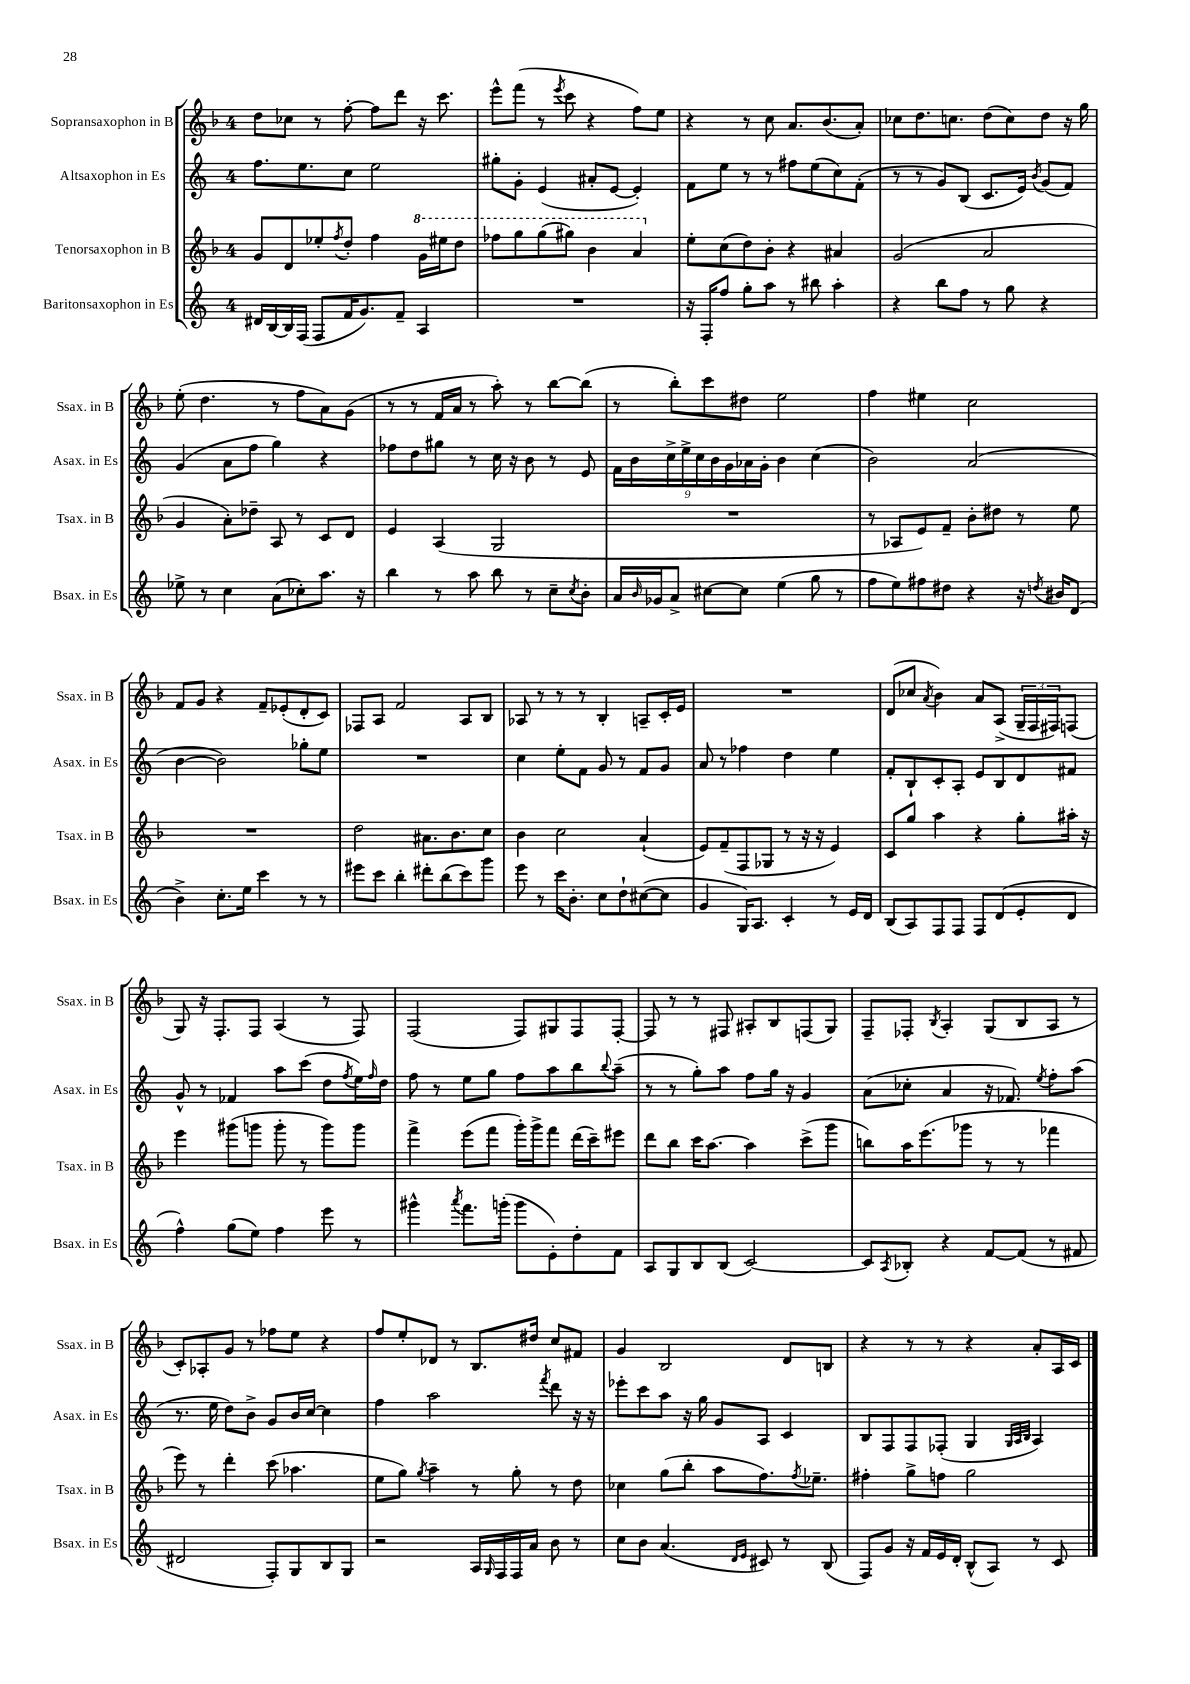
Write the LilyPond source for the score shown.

<<
\new StaffGroup <<
\new Staff = "s0" \with { instrumentName = "Sopransaxophon in B" shortInstrumentName = "Ssax. in B" } {
    \clef treble \key f \major \once \override Staff.TimeSignature.style = #'single-digit \time 4/4
    d''8 ces''8 r8 f''8~-. f''8 d'''8 r16 c'''8. |
    e'''8-^ f'''8( r8 \acciaccatura { e'''8 } c'''8 r4 f''8) e''8 |
    r4 r8 c''8 a'8. bes'8.( a'8-.) |
    ces''8 d''8. c''8. d''8( c''8) d''8 r16 g''16 |
    e''8-.( d''4. r8 f''8 a'8) g'8( |
    r8 r8 f'16 a'16 r8 a''8-.) r8 bes''8~ bes''8( |
    r8 bes''8-.) c'''8 dis''8 e''2 |
    f''4 eis''4 c''2 |
    f'8 g'8 r4 f'8-- ees'8-.( d'8-. c'8) |
    fes8 a8 f'2 a8 bes8 |
    aes8 r8 r8 r8 bes4-. a8-- c'16-. e'16 |
    R1 |
    d'8( ces''8 \acciaccatura { a'8 } bes'4) a'8 a8->( \tuplet 3/2 { g16-- f16 fis16) } f8( |
    g8) r16 f8.-. f8 a4( r8 f8) |
    f2( f8) gis8 f8 f8~-. |
    f8 r8 r8 fis8 ais8-. bes8 f8( g8) |
    f8-- fes8-. \acciaccatura { bes8 } a4-. g8( bes8 a8 r8 |
    c'8-.) aes8-. g'8 r8 fes''8 e''8 r4 |
    f''8 e''8-. des'8 r8 bes8. dis''16 c''8 fis'8 |
    g'4 bes2 d'8 b8 |
    r4 r8 r8 r4 a'8-. a16 c'16 \bar "|." |
}
\new Staff = "s1" \with { instrumentName = "Altsaxophon in Es" shortInstrumentName = "Asax. in Es" } {
    \clef treble \key c \major \once \override Staff.TimeSignature.style = #'single-digit \time 4/4
    f''8. e''8. c''8 e''2 |
    gis''8-. g'8-. e'4( ais'8-. e'8~ e'4-.) |
    f'8 e''8 r8 r8 fis''8 e''8( c''8) f'8-.( |
    r8 r8 g'8) b8( c'8. e'16) \acciaccatura { b'8 } g'8( f'8) |
    g'4( a'8 f''8 g''4) r4 |
    fes''8 d''8 gis''8 r8 c''16 r16 b'8 r8 e'8 |
    \tuplet 9/8 { f'16 b'16 c''16-> e''16-> c''16 b'16 g'16 aes'16 g'16-. } b'4 c''4( |
    b'2) a'2( |
    b'4~ b'2) ges''8-. e''8 |
    R1 |
    c''4 e''8-. f'8 g'8 r8 f'8 g'8 |
    a'8 r8 fes''4 d''4 e''4 |
    f'8-. b8-! c'8-. a8-. e'8 b8 d'8 fis'8 |
    g'8-^ r8 fes'4 a''8 c'''8( d''8 \acciaccatura { f''8 } e''16) \grace { f''16 } d''16 |
    f''8 r8 e''8 g''8 f''8 a''8 b''8 \appoggiatura { b''8 } a''8--( |
    r8 r8 g''8-.) a''8 f''8 g''16 r16 g'4 |
    a'8( ces''8-. a'4 r16 fes'8.) \acciaccatura { e''8 } f''8-. a''8( |
    r8. e''16 d''8) b'8-> g'8 b'16 c''16~ c''4 |
    f''4 a''2 \acciaccatura { f'''8 } d'''8 r16 r16 |
    ees'''8-. c'''8 a''8 r16 g''16 g'8 a8 c'4 |
    b8 f8 f8 fes8-.( g4 \grace { g32 a32 b32 } a4) \bar "|." |
}
\new Staff = "s2" \with { instrumentName = "Tenorsaxophon in B" shortInstrumentName = "Tsax. in B" } {
    \clef treble \key f \major \once \override Staff.TimeSignature.style = #'single-digit \time 4/4
    g'8 d'8 ees''8-. \acciaccatura { f''8 } d''8-. f''4 \ottava #1 g''16 eis'''16 d'''8 |
    fes'''8 g'''8 g'''8( gis'''8) bes''4 a''4 \ottava #0 |
    e''8-. c''8( d''8) bes'8-. r4 ais'4 |
    g'2( a'2 |
    g'4 a'8-.) des''8-- a8 r8 c'8 d'8 |
    e'4 a4( g2 |
    R1 |
    r8 aes8 e'8) f'8-- bes'8-. dis''8 r8 e''8 |
    R1 |
    d''2 ais'8. bes'8. c''8 |
    bes'4 c''2 a'4-!( |
    e'8) f'8--( f8 ges8 r8 r16 r16 e'4) |
    c'8 g''8 a''4 r4 g''8-. ais''16-. r16 |
    e'''4 gis'''8( g'''8 g'''8-. r8 g'''8) g'''8 |
    f'''4-> e'''8( f'''8 g'''16-.) g'''16-> f'''8 d'''16( c'''16--) eis'''8 |
    d'''8 bes''8 c'''16 a''8.~ a''4 c'''8->( g'''8 |
    b''8) a''16 e'''8.( ges'''8 r8 r8 fes'''4 |
    e'''8) r8 d'''4-. c'''8( aes''4. |
    e''8 g''8) \acciaccatura { g''8 } a''4-- r8 g''8-. r8 d''8 |
    ces''4 g''8( bes''8-. a''8 f''8.) \acciaccatura { f''8 } ees''8.-- |
    fis''4-. g''8-> f''8 g''2 \bar "|." |
}
\new Staff = "s3" \with { instrumentName = "Baritonsaxophon in Es" shortInstrumentName = "Bsax. in Es" } {
    \clef treble \key c \major \once \override Staff.TimeSignature.style = #'single-digit \time 4/4
    dis'16 b16~ b16 f16( f8 f'16 g'8.) f'8-- a4 |
    R1 |
    r16 f16-. f''8 g''8-. a''8 r8 bis''8 a''4-. |
    r4 b''8 f''8 r8 g''8 r4 |
    ees''8-> r8 c''4 a'8( ces''8-.) a''8. r16 |
    b''4 r8 a''8 b''8 r8 c''8-- \acciaccatura { c''8 } b'8-. |
    a'16 \grace { b'16 } ges'16 a'8-> cis''8~ cis''8 e''4( g''8 r8 |
    f''8 e''8) fis''8 dis''8 r4 r16 \acciaccatura { d''8 } bis'16 d'8( |
    b'4->) c''8.-. e''16 c'''4 r8 r8 |
    eis'''8 c'''8 b''4-. dis'''8-. b''8( c'''8) g'''8 |
    e'''8 r8 c'''16 b'8.-. c''8 d''8-! cis''8~( cis''8 |
    g'4 g16) a8. c'4-. r8 e'16 d'16 |
    b8( a8) f8 f8 f8 d'8( e'8-. d'8 |
    f''4-^) g''8( e''8) f''4 e'''8 r8 |
    gis'''4-^ \acciaccatura { a'''8 } f'''8. g'''16-.( g'''8 e'8-.) d''8-. f'8 |
    a8 g8 b8 b8( c'2~) |
    c'8 \acciaccatura { a8 } bes8-. r4 f'8~ f'8( r8 fis'8 |
    dis'2 f8-.) g8 b8 g8 |
    r2 a16 \grace { g16 } f16 f16 a'16 b'8 r8 |
    c''8 b'8 a'4.( \grace { d'16 e'16 } cis'8) r8 b8( |
    f8) g'8 r16 f'16 e'16 d'16-. b8-^( a8) r8 c'8 \bar "|." |
}
>>
>>
\layout { \context { \Score \remove "Bar_number_engraver" } }
